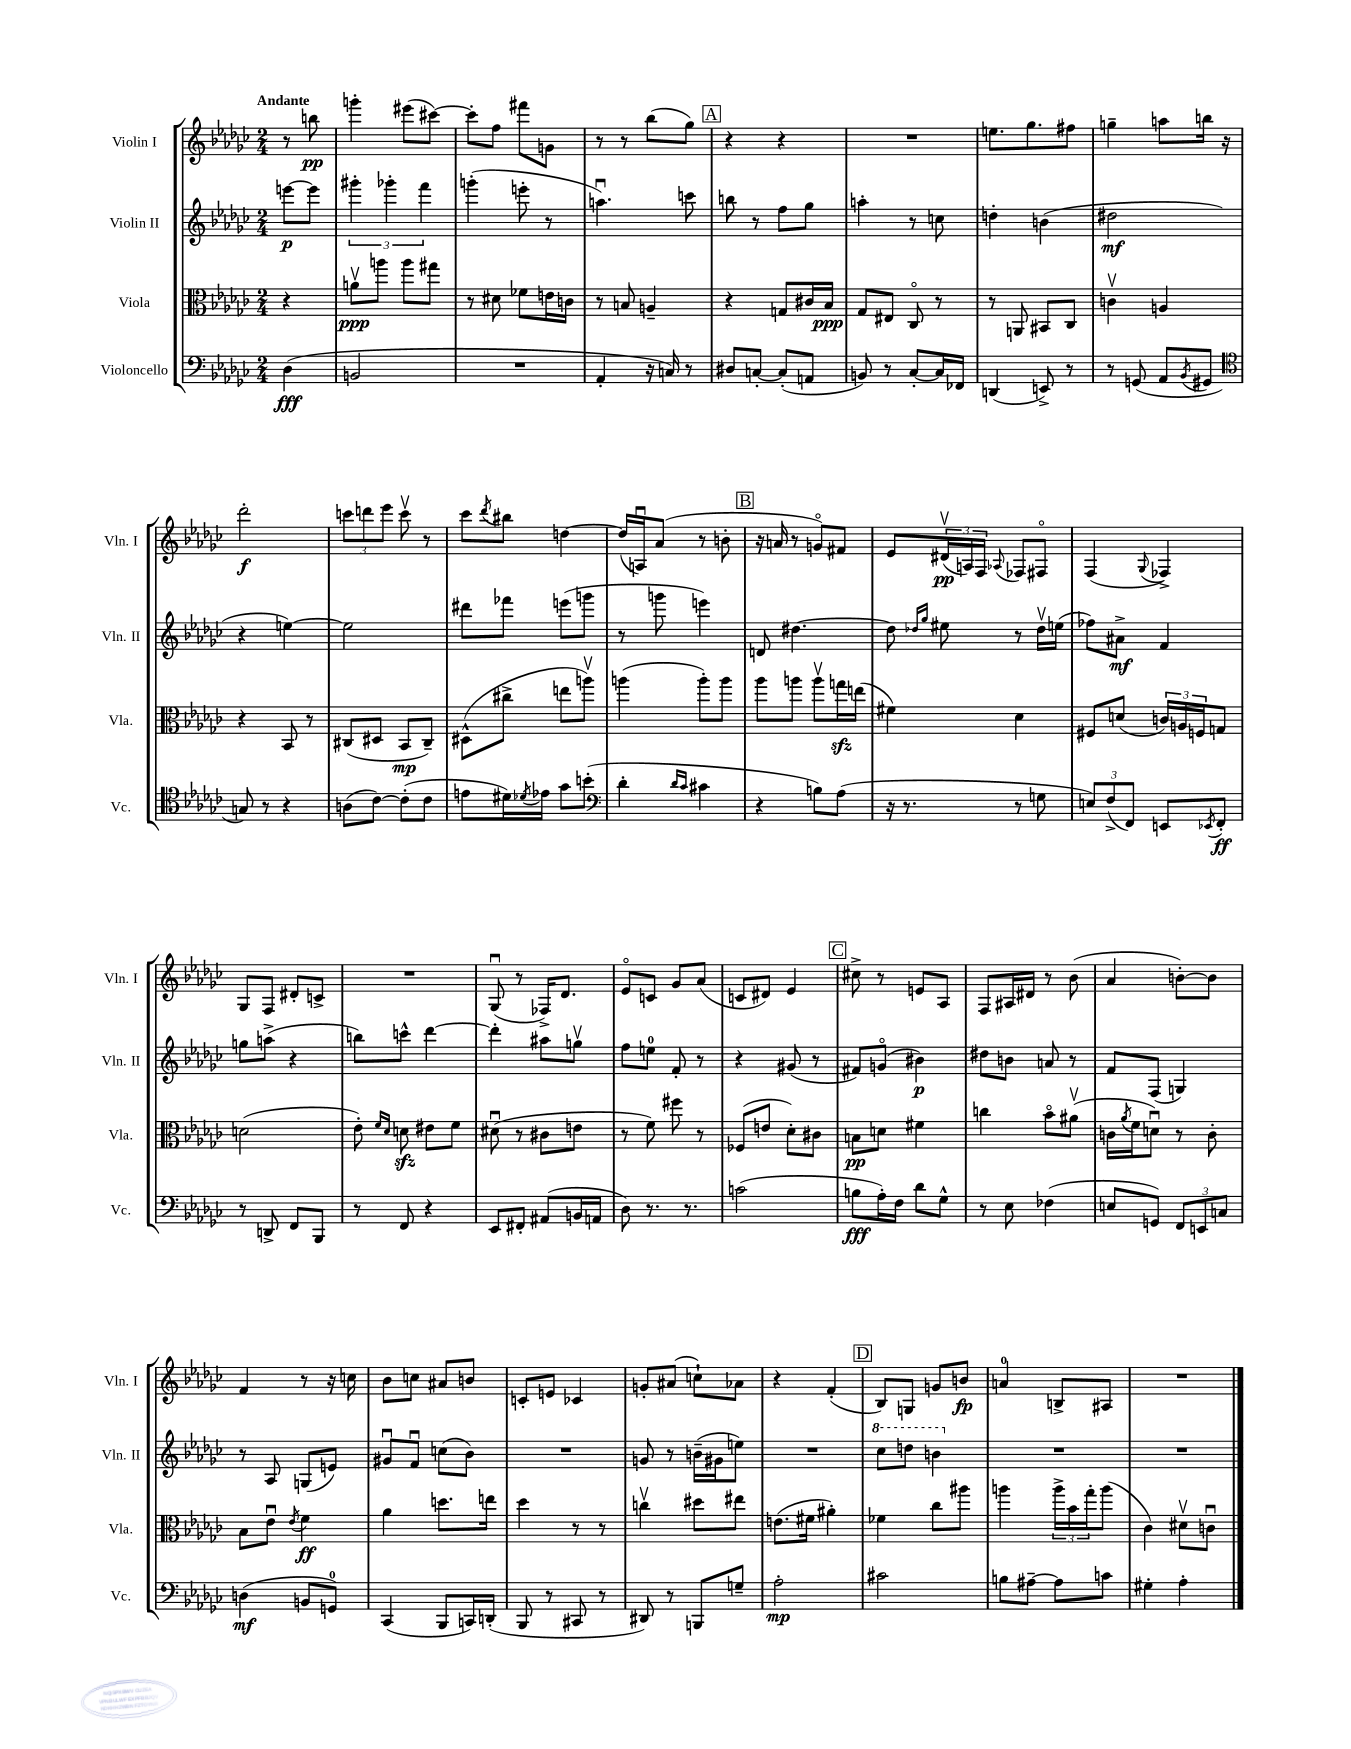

**kern	**kern	**kern	**kern
*staff4	*staff3	*staff2	*staff1
*clefF4	*clefC3	*clefG2	*clefG2
*k[b-e-a-d-g-c-]	*k[b-e-a-d-g-c-]	*k[b-e-a-d-g-c-]	*k[b-e-a-d-g-c-]
*M2/4	*M2/4	*M2/4	*M2/4
(4D-\	4r	[8eee\L	8r
.	.	8eee\]J	8bb\
=	=	=	=
2BB/	8av\L	6ggg#'\	4ggg'\
.	8aa\J	.	.
.	.	6ggg-'\	.
.	8aa\L	.	(8eee#\L
.	.	6fff\	.
.	8gg#\J	.	[8ccc#\J)
=	=	=	=
2r	8r	(4ggg'\	8ccc#'\]L
.	8d#\	.	8ff\J
.	8f-\L	8eee'\	8fff#\L
.	16e\L	8r	8g\J
.	16c\JJ	.	.
=	=	=	=
4AA-'/	8r	4.aau\)	8r
.	8B/	.	8r
16r	4A~/	.	(8bb-\L
16C/)	.	.	.
8r	.	8ccc\	8gg-\J)
=	=	=	=
8D#/L	4r	8bb\	4r
[8C'/J	.	8r	.
(8C'/]L	8G/L	8ff\L	4r
8AA/J	16c#/L	8gg-\J	.
.	16B-/JJ	.	.
=	=	=	=
8BB/)	8G-/L	4aa'\	2r
8r	8E#/J	.	.
[8C-'/L	8C-o/	8r	.
16C-/]L	8r	8cc\	.
16FF-/JJ	.	.	.
=	=	=	=
(4DD/	8r	4dd'\	8.ee\L
.	8AA/	.	.
.	.	.	8.gg-\
8EE^/)	8BB#/L	(4b\	.
8r	8C-/J	.	8ff#\J
=	=	=	=
8r	4cv\	2dd#\	4gg~\
(8GG/	.	.	.
8AA-/L	4A/	.	8aa\L
8qBB-/	.	.	.
8GG#/J	.	.	16bb\Jk
.	.	.	16r
=	=	=	=
*clefC4	*	*	*
8G/)	4r	4r	2ddd-'\
8r	.	.	.
4r	8BB-/	[4ee\)	.
.	8r	.	.
=	=	=	=
(8A\L	(8C#/L	2ee\]	12ccc\L
.	.	.	12ddd\
[8c-\J)	8D#/J	.	.
.	.	.	12eee-\J
(8c-'\]L	8BB-/L	.	8cccv\
8c-\J	8C#~/J)	.	8r
=	=	=	=
8e\L	(8D#^^\L	8ddd#\L	8ccc-\L
.	.	.	8qddd-/
16d#\L)	8cc#^\J	8fff-\J	8bb#\J
8qd-/	.	.	.
16e-\JJ	.	.	.
8g-\L	8ee\L	(8eee\L	[4dd\
(8b'\J	8aav\J)	8ggg\J	.
=	=	=	=
*clefF4	*	*	*
4d-'\	(4aa\	8r	(16dd/]LL
.	.	.	16Au/J)
.	.	8ggg\	(8a-/J
16qqd-/LL	.	.	.
16qqc-/JJ	.	.	.
4c#\	8aa'\L)	4eee\)	8r
.	8aa\J	.	8b'\
=	=	=	=
4r	8aa-\L	8d/	16r
.	.	.	16a/
.	8aa\J	[4.dd#\	8r
8B\L)	8aav\L	.	8go/L)
(8A-\J	16gg\L	.	8f#/J
.	(16ee\JJ	.	.
=	=	=	=
16r	4f#\)	8dd#\]	8e-/L
8.r	.	.	.
.	.	16qqdd-/LL	.
.	.	16qqgg-/JJ	.
.	.	8ee#\	(24d#v/L
.	.	.	24A/)
.	.	.	24F/JJ
.	.	.	8qqA-/
8r	4d-\	8r	8F-/L
8G\	.	16dd-v\LL	8F#o/J
.	.	(16ee\JJ	.
=	=	=	=
12E/L)	8F#/L	8ff-\L)	(4F/
(12F^/	.	.	.
.	(8d/J	8a#^\J	.
12FF/J)	.	.	.
.	.	.	8qqG-/
8EE/L	24c/LL)	4f/	4F-^/)
.	24A/	.	.
.	24F/J	.	.
8qEE-/	.	.	.
8FF'/J	8G/J	.	.
=	=	=	=
8r	(2d\	8gg\L	8G-/L
8DD^/	.	(8aa^\J	8F/J
8FF/L	.	4r	8d#'/L
8BBB-/J	.	.	8c^/J
=	=	=	=
8r	8e-'\)	8bb\L)	2r
.	16qqf/LL	.	.
.	16qqd-/JJ	.	.
8FF/	8d\	8ccc^^\J	.
4r	8e#\L	[4ddd-\	.
.	8f\J	.	.
=	=	=	=
8EE-/L	(8d#u\	4ddd-'\]	(8G-u/
8FF#'/J	8r	.	8r
(8AA#/L	8c#\L	8aa#\L	16F-^/LK)
.	.	.	8.d-/J
16BB/L	8e\J	8ggv\J	.
16AA/JJ	.	.	.
=	=	=	=
8D-\)	8r	8ff\L	8e-o/L
8.r	8f\)	8ee\J	8c/J
.	8ff#\	8f'/	8g-/L
8.r	.	.	.
.	8r	8r	(8a-/J
=	=	=	=
(2c\	(8F-/L	4r	8c/L
.	8e/J	.	8d#/J)
.	8d-'\L)	(8g#/	4e-/
.	8c#\J	8r	.
=	=	=	=
8B\L	8B\L	8f#/L)	8cc#^\
16A-'\L)	8d\J	(8go/J	8r
16F\JJ	.	.	.
8d-\L	4f#\	4b#\)	8e/L
8G-^^\J	.	.	8A-/J
=	=	=	=
8r	4cc\	8dd#\L	8F/L
8E-\	.	8b\J	16A#/L
.	.	.	16d#/JJ
(4F-\	8b-o\L	8a/	8r
.	(8a#v\J	8r	(8b-\
=	=	=	=
8E/L	16c\LL	8f/L	4a-/
.	8qa-/	.	.
.	16f\J	.	.
8GG/J)	8du\J)	(8F/J	.
12FF/L	8r	4G/)	[8b'\L)
12EE/	.	.	.
.	8c'\	.	8b\]J
12C/J	.	.	.
=	=	=	=
(4D\	8B-\L	8r	4f/
.	8e-u\J	8A-/	.
.	8qe-/	.	.
8BB/L	4f\	(8G/L	8r
8GG/J)	.	8e/J)	16r
.	.	.	16cc\
=	=	=	=
(4CC-/	4a-\	8g#u/L	8b-\L
.	.	8fu/J	8cc\J
8BBB-/L	8.dd\L	(8cc\L	8a#/L
16CC/L)	.	8b-\J)	8b/J
(16DD'/JJ	16ee\Jk	.	.
=	=	=	=
8BBB-/	4dd-\	2r	8c'/L
8r	.	.	8e/J
8CC#/	8r	.	4c-/
8r	8r	.	.
=	=	=	=
8DD#/)	4ccv\	8g/	8g'/L
8r	.	8r	(8a#/J
8BBB/L	8dd#\L	(16b~\LL	8cc`\L)
.	.	16g#\J	.
8G~/J	8ee#\J	8ee\J)	8a-\J
=	=	=	=
2A-'\	(8.e\L	2r	4r
.	16f#\Jk	.	.
.	4a#'\)	.	(4f'/
=	=	=	=
2c#\	4f-\	8ccc-\L	8B-/L)
.	.	8ddd\J	8G/J
.	8cc-\L	4bb\	8g/L
.	8aa#\J	.	8b/J
=	=	=	=
8B\L	4aa\	2r	4a/
[8A#~\J	.	.	.
8A#\]L	24aa^\LL	.	8B^/L
.	24b-\	.	.
.	24gg-'\J	.	.
8c\J	(8aa\J	.	8A#/J
=	=	=	=
4G#'\	4c-\)	2r	2r
4A-'\	8d#v\L	.	.
.	8cu\J	.	.
==	==	==	==
*-	*-	*-	*-
